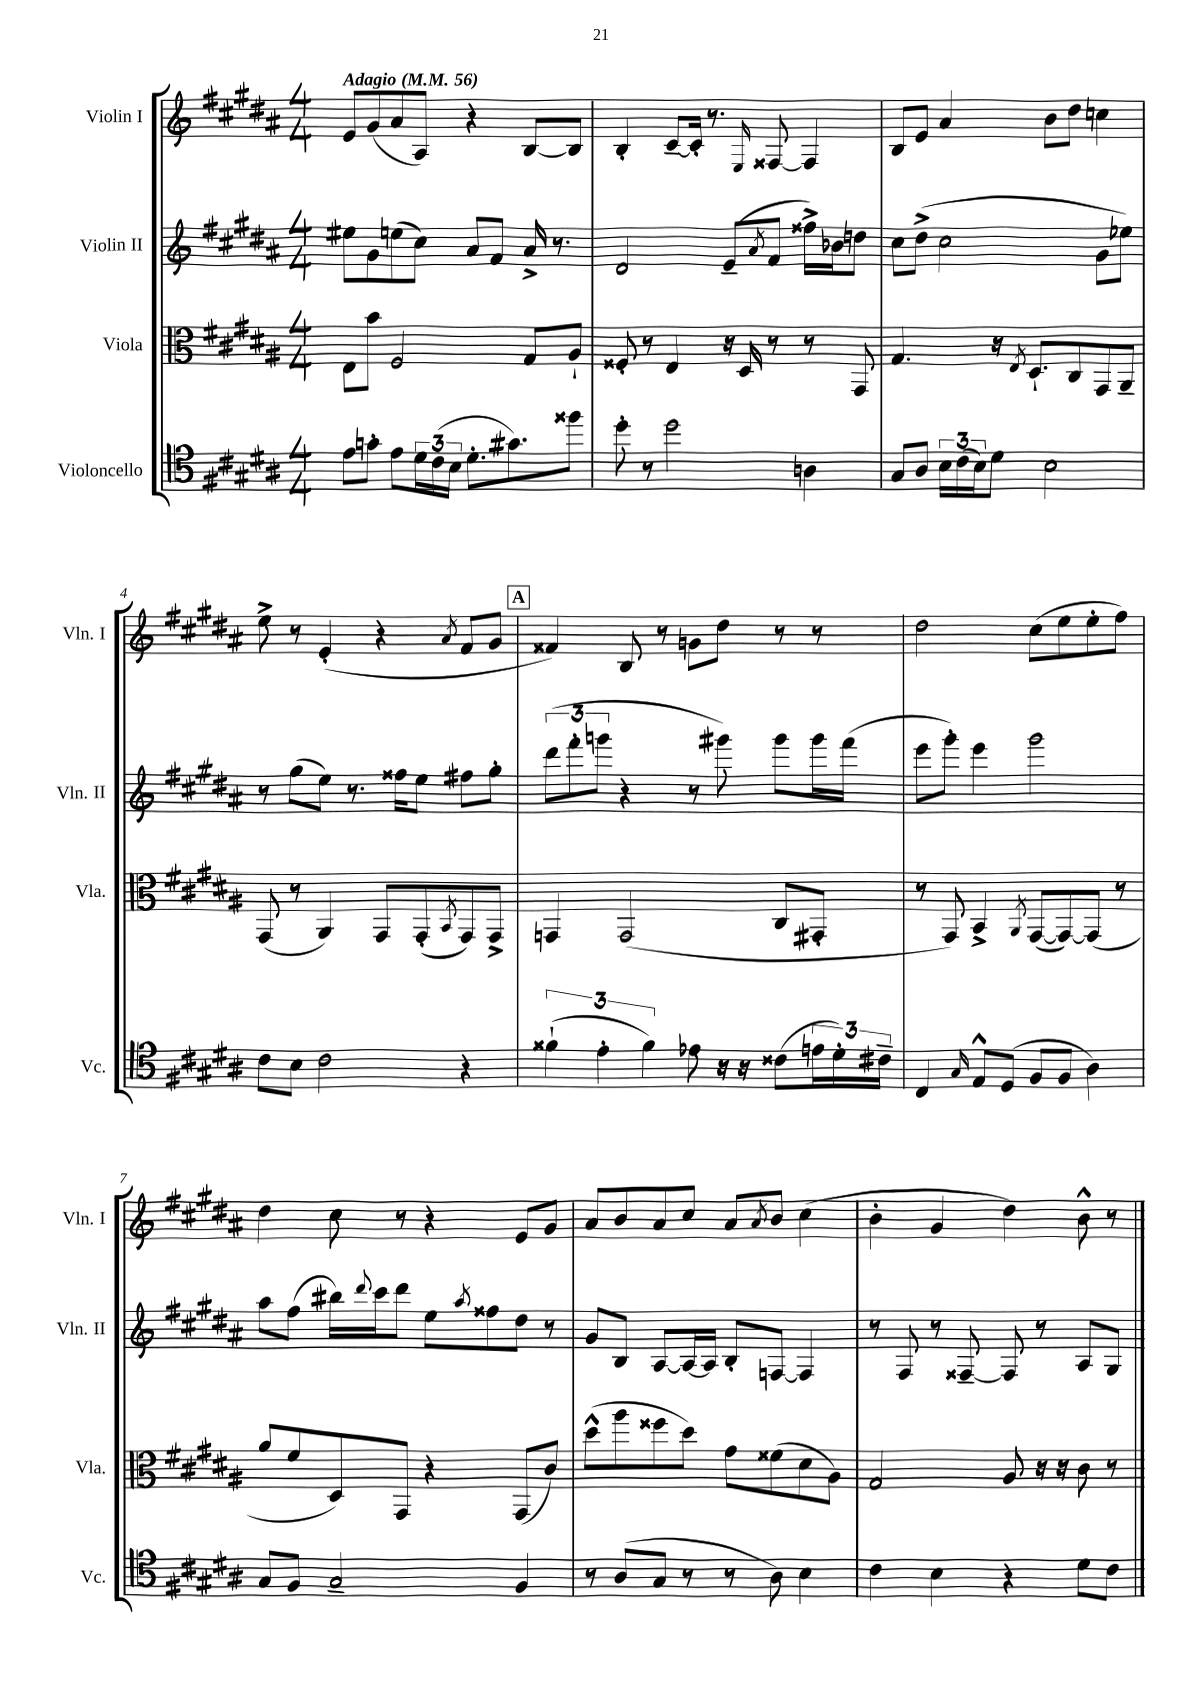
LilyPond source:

<<
\new StaffGroup <<
\new Staff = "s0" \with { instrumentName = "Violin I" shortInstrumentName = "Vln. I" } {
    \clef treble \key b \major \numericTimeSignature \time 4/4 \tempo "Adagio" 4 = 56
    e'8 gis'8( ais'8 ais8) r4 b8~ b8 |
    b4-. cis'8~-- cis'16-. r8. \grace { e16 } fisis8~ fisis4 |
    b8 e'8 ais'4 b'8 dis''8 c''4 |
    e''8-> r8 e'4-.( r4 \acciaccatura { ais'8 } fis'8 gis'8 |
    \mark \markup { \box "A" } fisis'4) b8 r8 g'8 dis''8 r8 r8 |
    dis''2 cis''8( e''8 e''8-. fis''8) |
    dis''4 cis''8 r8 r4 e'8 gis'8 |
    ais'8 b'8 ais'8 cis''8 ais'8 \acciaccatura { ais'8 } b'8 cis''4( |
    b'4-. gis'4 dis''4) b'8-^ r8 \bar "|." |
}
\new Staff = "s1" \with { instrumentName = "Violin II" shortInstrumentName = "Vln. II" } {
    \clef treble \key b \major \numericTimeSignature \time 4/4
    eis''8 gis'8 e''8( cis''8) ais'8 fis'8 ais'16-> r8. |
    dis'2 e'8--( \acciaccatura { ais'8 } fis'8 fisis''16->) bes'16 d''8 |
    cis''8 dis''8->( cis''2 gis'8 ees''8) |
    r8 gis''8( e''8) r8. fisis''16 e''8 fis''8 gis''8-. |
    \mark \markup { \box "A" } \tuplet 3/2 { dis'''8( fis'''8-. g'''8 } r4 r8 gis'''8) gis'''8 gis'''16 fis'''16( |
    e'''8 gis'''8-.) e'''4 gis'''2 |
    ais''8 fis''8( bis''16) \appoggiatura { dis'''8 } cis'''16 dis'''8 e''8 \acciaccatura { ais''8 } fisis''8 dis''8 r8 |
    gis'8 b8 ais8~ ais16~ ais16 b8-. f8~ f4 |
    r8 fis8 r8 fisis8~-- fisis8 r8 ais8 gis8 \bar "|." |
}
\new Staff = "s2" \with { instrumentName = "Viola" shortInstrumentName = "Vla." } {
    \clef alto \key b \major \numericTimeSignature \time 4/4
    e8 b'8 fis2 gis8 ais8-! |
    fisis8-. r8 e4 r16 dis16 r8 r8 gis,8 |
    gis4. r16 \acciaccatura { e8 } dis8.-! cis8 gis,8 ais,8-- |
    gis,8( r8 ais,4) gis,8 gis,8-.( \acciaccatura { b,8 } gis,8) gis,8-> |
    \mark \markup { \box "A" } g,4 g,2( cis8 gis,8-. |
    r8 gis,8) b,4-> \acciaccatura { ais,8 } gis,8~( gis,8~) gis,8( r8 |
    ais'8 fis'8 dis8) gis,8 r4 gis,8( cis'8) |
    dis''8-^( ais''8 fisis''8 dis''8) gis'8 fisis'8( dis'8 ais8) |
    gis2 ais8 r16 r16 cis'8 r8 \bar "|." |
}
\new Staff = "s3" \with { instrumentName = "Violoncello" shortInstrumentName = "Vc." } {
    \clef tenor \key b \major \numericTimeSignature \time 4/4
    e'8 g'8-. e'8 \tuplet 3/2 { dis'16 cis'16( b16 } dis'8.-. gis'8.) fisis''8 |
    dis''8-. r8 dis''2 a4 |
    gis8 ais8 \tuplet 3/2 { b16 cis'16( b16) } dis'8 b2 |
    cis'8 b8 cis'2 r4 |
    \mark \markup { \box "A" } \tuplet 3/2 { fisis'4-!( e'4-. fisis'4) } ees'8 r16 r16 cisis'8( \tuplet 3/2 { e'16 dis'16-.) cis'16-- } |
    cis4 \grace { gis16 } e8-^ dis8( fis8 fis8 ais4) |
    gis8 fis8 gis2-- fis4 |
    r8 ais8( gis8 r8 r8 ais8) b4 |
    cis'4 b4 r4 dis'8 cis'8 \bar "|." |
}
>>
>>
